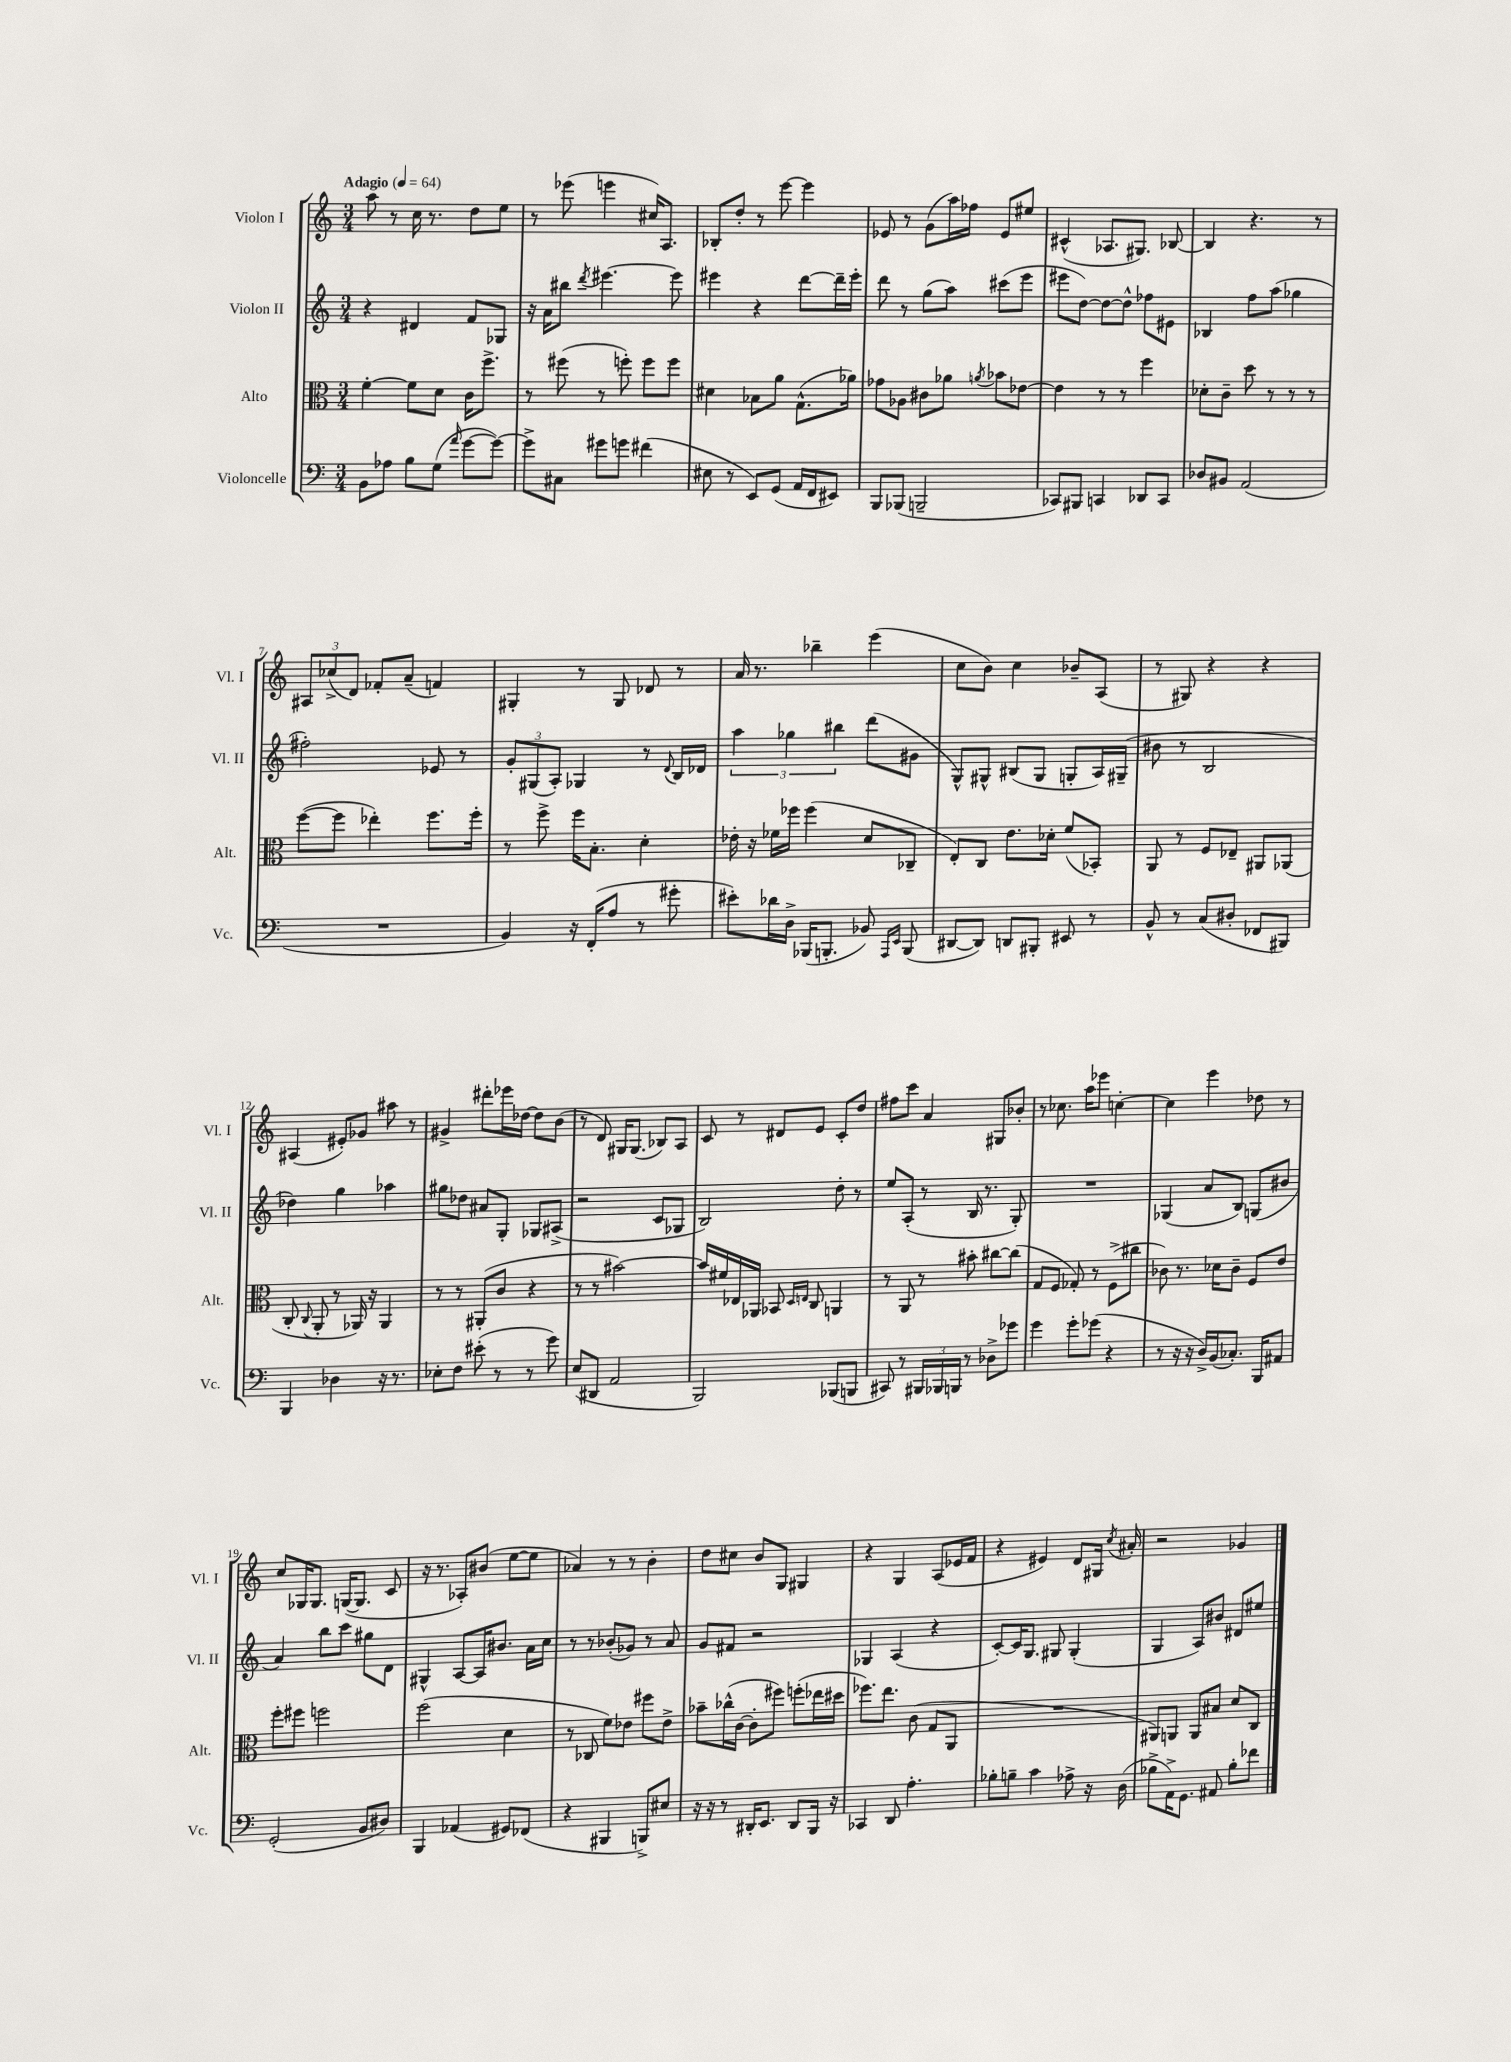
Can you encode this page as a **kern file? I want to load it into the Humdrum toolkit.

**kern	**kern	**kern	**kern
*staff4	*staff3	*staff2	*staff1
*clefF4	*clefC3	*clefG2	*clefG2
*k[]	*k[]	*k[]	*k[]
*M3/4	*M3/4	*M3/4	*M3/4
*MM64	*MM64	*MM64	*MM64
8BB\L	[4f'\	4r	8aa\
8A-\J	.	.	8r
8B\L	8f\]L	4d#/	16cc\
.	.	.	8.r
(8G\J	8d\J	.	.
16qqa/	.	.	.
[8g\L	16c\LK	8f/L	8dd\L
.	8.ff^\J	.	.
8g\_J)	.	8G-/J	8ee\J
=	=	=	=
8g^\]L	8r	16r	8r
.	.	16a\LK	.
8C#\J	(8ff#\	8bb#\J	(8eee-\
.	.	8qddd/	.
8g#\L	8r	[4.eee#\	4eee\
8g\J	8ff'\)	.	.
(4f#\	8ff\L	.	16cc#/LK)
.	.	.	8.A/J
.	8ff\J	8eee#\]	.
=	=	=	=
8E#\	4d#\	4eee#\	8B-'/L
8r	.	.	8dd'/J
8EE/L)	8B-\L	4r	8r
(8GG/J	8a\J	.	[8eee\
16AA/LL	(8.G^^\L	[8ddd\L	4eee\]
16FF/J	.	.	.
8EE#/J)	.	16ddd~\]L	.
.	16a-\Jk)	16eee#'\JJ	.
=	=	=	=
8BBB/L	8g-\L	8ddd\	8e-/
(8BBB-/J	8A-\J	8r	8r
2BBB~/	8c#\L	(8gg\L	(8g\L
.	8a-\J	8aa\J)	16aa\L)
.	.	.	16ff-\JJ
.	8qa/	.	.
.	8b-\L	(8ccc#\L	8e-/L
.	[8e-\J	8eee\J	8ee#/J
=	=	=	=
8CC-/L)	4e-\]	8eee#\L	(4c#^^/
8BBB#/J	.	[8dd\J)	.
4CC/	8r	8dd\_L	8.A-/L
.	8r	8dd^^\]J	.
.	.	.	8.G#/J)
8DD-/L	4ff\	8ff-\L	.
8CC/J	.	8e#\J	[8B-/
=	=	=	=
8D-/L	8d-'\L	4B-/	4B-/]
8BB#/J	8c~\J	.	.
(2AA/	8dd\	8ff\L	4.r
.	8r	(8aa\J	.
.	8r	4gg-\	.
.	8r	.	8r
=	=	=	=
2.r	([8ff\L	2ff#'\)	12A#/L
.	.	.	(12cc-^/
.	8ff\]J	.	.
.	.	.	12d/J)
.	4ee-'\)	.	8f-'/L
.	.	.	(8a~/J
.	8.ff\L	8e-/	4f/)
.	.	8r	.
.	16ff'\Jk	.	.
=	=	=	=
4BB/)	8r	12g'/L	4G#'/
.	.	(12G#/	.
.	8ff^\	.	.
.	.	12A'/J)	.
16r	16ff\LK	4G-/	8r
(16FF'/LK	8.B'\J	.	.
8A/J	.	.	8G#/
8r	4d'\	8r	8d-/
.	.	8qqd/	.
8g#'\	.	16B/LL	8r
.	.	16d-/JJ	.
=	=	=	=
8e#'\L)	16e-'\	6aa\	16a/
.	16r	.	8.r
16d-\L	16f-\LL	.	.
.	.	6gg-\	.
16D^\JJ	16ff-\JJ	.	.
(16BBB-/LK	(4ff-\	.	4bb-~\
8.BBB'/J	.	.	.
.	.	6bb#\	.
8BB-/)	8d/L	(8ddd\L	(4eee\
16qqAAA/LL	.	.	.
16qqEE/JJ	.	.	.
(8BBB/	8C-~/J	8g#\J	.
=	=	=	=
[8DD#/L	8E'/L)	8G^^/L)	8cc\L
8DD#/]J)	8C/J	8G#^^/J	8b\J)
8DD/L	8.e\L	(8B#/L	4cc\
8BBB#'/J	.	8G#/J	.
.	16d-'\Jk	.	.
8EE#/	(8f/L	8G'/L	8b-~/L
8r	8BB-'/J)	16A/L)	(8A/J
.	.	(16G#~/JJ	.
=	=	=	=
8BB^^/	8AA/	8b#\	8r
8r	8r	8r	8G#/)
(8C/L	8F/L	2B/	4r
8D#'/J	8E-~/J	.	.
8FF-/L	8AA#/L	.	4r
8BBB#/J)	(8AA-/J	.	.
=	=	=	=
4BBB/	8C'/	4dd-\)	(4A#/
.	8qqC/	.	.
.	8AA'/	.	.
4D-\	8r	4gg\	8e#'/L)
.	16AA-/)	.	8g-/J
.	16r	.	.
16r	4AA-/	4aa-\	8aa#\
8.r	.	.	.
.	.	.	8r
=	=	=	=
8E-'\L	8r	8gg#\L	4g#^/
8F\J	8r	8dd-\J	.
(8e#'\	(8AA#'/L	8a#/L	8ddd#'\L
8r	8c/J	8G'/J	16eee-\L
.	.	.	[16dd-\JJ
8r	4r	8G-/L	8dd-\]L
8g\)	.	(8A#^/J	(8b\J
=	=	=	=
(8E/L	8r	2r	8r
8DD#/J	8r	.	8d/)
2AA/	[2b#\)	.	16G#/LK
.	.	.	(8.G#/J
.	.	8c/L	8B-/L)
.	.	8G-/J	8A/J
=	=	=	=
2BBB/)	16b#/]LL	2B/)	8c/
.	16f#/	.	.
.	16E-/	.	8r
.	16AA-/JJ	.	.
.	8BB-/	.	8d#/L
.	16qqD/LL	.	.
.	16qqE/JJ	.	.
.	8C/	.	8e/J
(8BBB-/L	4AA/	8dd'\	8c'/L
8BBB/J	.	8r	8dd/J
=	=	=	=
8CC#/)	8r	8ee/L	8ff#\L
8r	8AA/	(8A'/J	8ccc\J
24BBB#/LL	8r	8r	4a/
24BBB-/	.	.	.
24BBB/JJ	.	.	.
8r	8b#'\	16B/	.
.	.	8.r	.
8D-^\L	[8cc#\L	.	8G#/L
8g-\J	(8cc#\]J	8G'/)	8b-'/J
=	=	=	=
4g\	8G/L	2.r	8r
.	8F/J	.	8.cc-\
8g'\L	8G-'/)	.	.
.	.	.	16aa\LK
(8g-\J	8r	.	8eee-\J
4r	(8F^\L	.	[4cc'\
.	8cc#\J	.	.
=	=	=	=
8r	8c-\)	(4G-/	4cc\]
16r	8.r	.	.
16r	.	.	.
16D^/LL)	.	8a/L	4eee\
(16BB/J	16d-\LK	.	.
8.C-'/J)	8c-~\J	8B/J)	.
.	8F/L	(8G/L	8dd-\
16BBB/LK	.	.	.
8AA#/J	8e/J	8b#/J	8r
=	=	=	=
(2GG'/	8ff'\L	4a/)	8cc/L
.	8ff#\J	.	16G-/K
.	.	.	8.G-/J
.	2ff\	8bb\L	.
.	.	8ccc\J	([16G/LK
.	.	.	8.G/]J
8BB/L	.	8gg#\L	.
8D#/J)	.	8d\J	8c/
=	=	=	=
4BBB/	(2ff\	4G#^^/	16r
.	.	.	8.r
(4AA-/	.	[8A/L	8A-'/L)
.	.	16A/]K	(8b#/J
.	.	8.b#/J	.
8GG#/L)	4d\	.	[8ee\L
(8FF-/J	.	16a\LL	8ee\]J
.	.	16cc\JJ	.
=	=	=	=
4r	8r	8r	4a-/)
.	8C-/	8r	.
4BBB#/	8f\L)	(8b-'/L	8r
.	8e-\J	8g-/J)	8r
8BBB^/L)	8ff#\L	8r	4b'\
8E#/J	8e-^\J	8a/	.
=	=	=	=
16r	8b-~\L	8g/L	8dd\L
16r	.	.	.
8r	(16cc-^^\L	8f#/J	8cc#\J
.	[16c\JJ	.	.
16DD#'/LK	8c'\]L	2r	8b/L
8.EE/J	.	.	.
.	8ff#\J)	.	8G/J
8DD#/L	(8ff'\L	.	4G#/
16BBB/Jk	16ee-\L	.	.
16r	16dd#\JJ	.	.
=	=	=	=
4CC-/	8.ff-\L)	4G-/	4r
.	8.ee\J	.	.
8DD/	.	(4A/	4G/
4.A'\	(8c\	.	.
.	8G/L	4r	(8A/L
.	8AA/J	.	16e-/L
.	.	.	16f/JJ
=	=	=	=
8B-'\L	2.r	[8c'/L)	4r
8B~\J	.	16c/]K	.
.	.	8.G/J	.
4c\	.	.	4e#/)
.	.	8G#/	.
8A-^\	.	(4G#'/	8d/L
16r	.	.	16G#/Jk
.	.	.	8qcc/
(16D\	.	.	16a#'/
=	=	=	=
8B-^\L	8AA#/L)	4G/	2r
16AA^\K)	8AA/J	.	.
8.GG\J	.	.	.
.	8AA/L	8A/L)	.
8AA#/	8B#/J	8b#/J	.
8B-'\L	8d/L	8d#/L	4g-/
8f-\J	8C/J	8ee#/J	.
==	==	==	==
*-	*-	*-	*-
